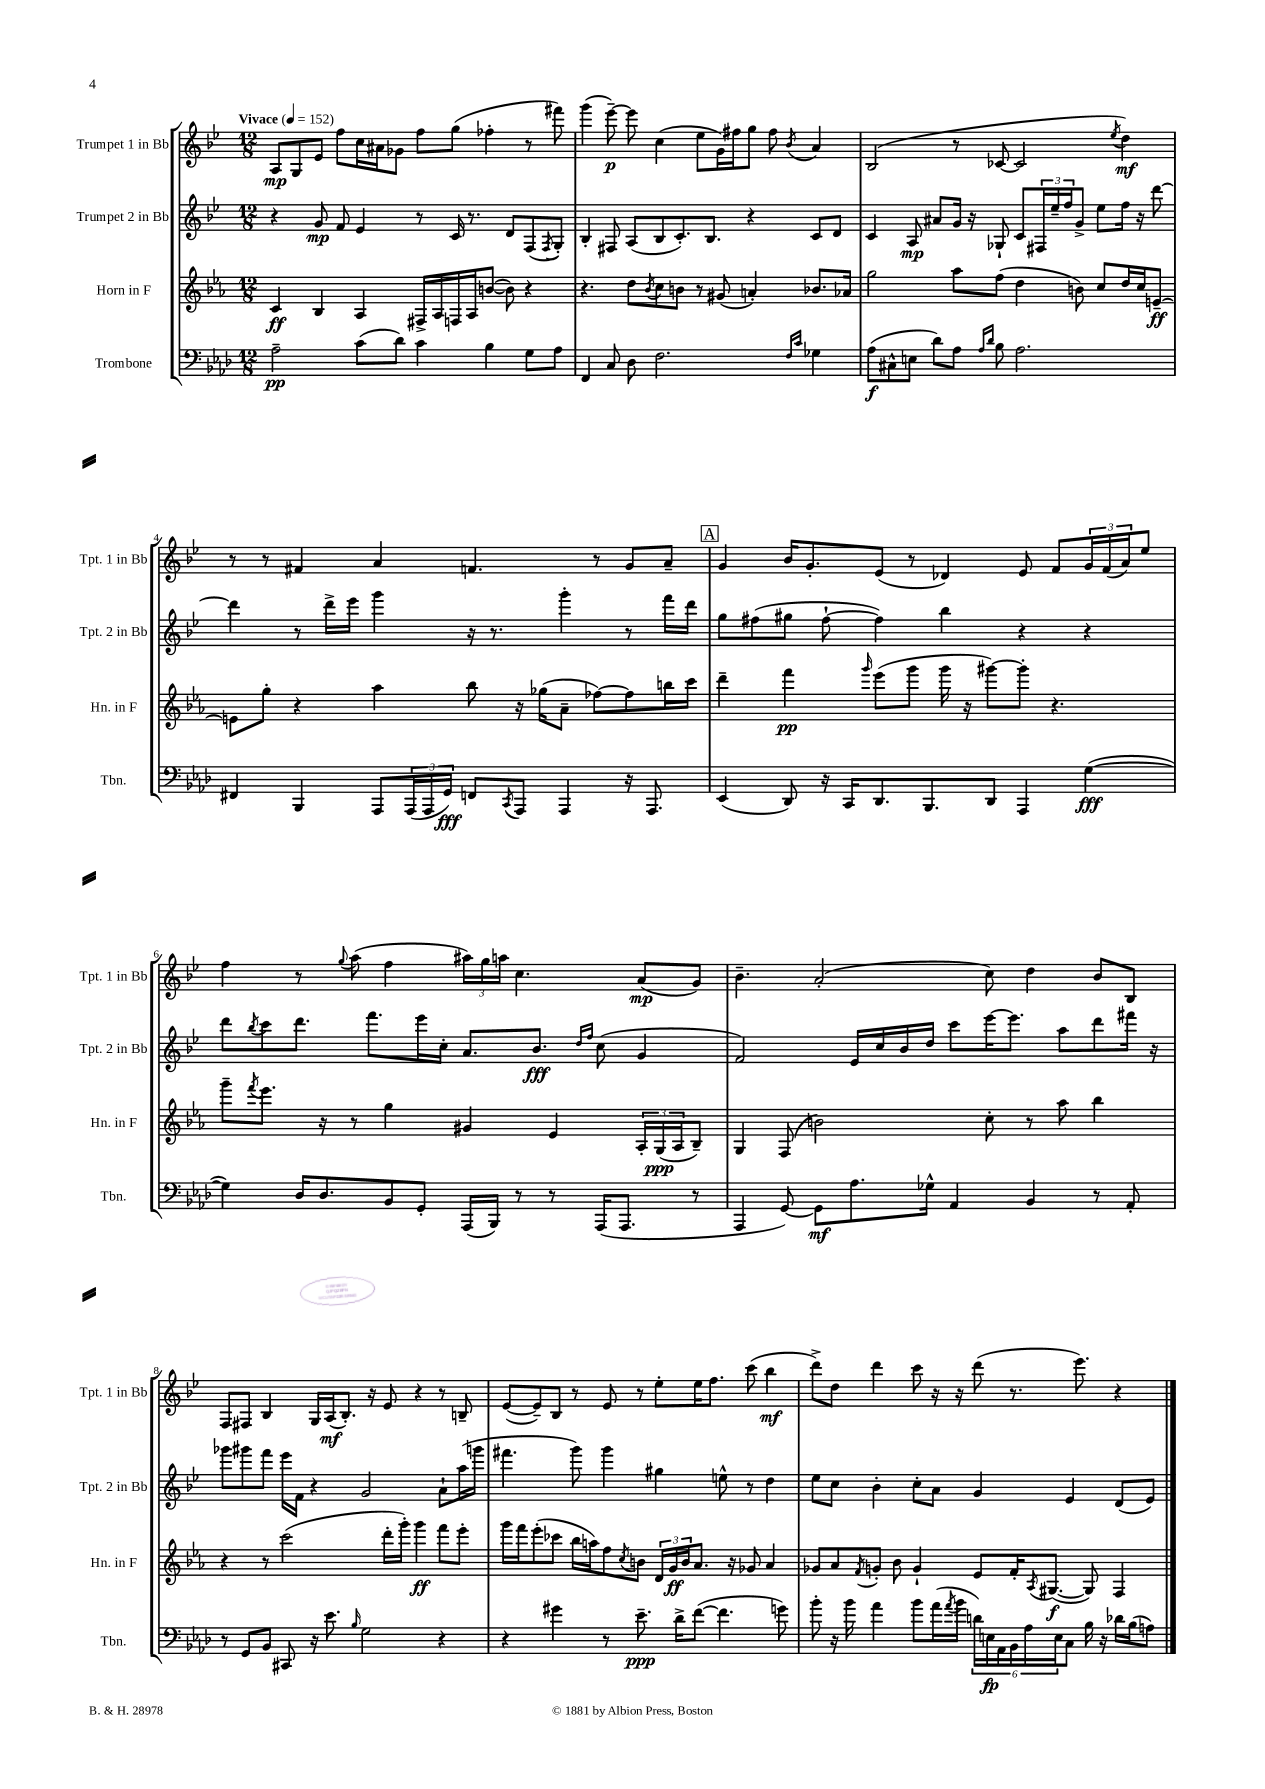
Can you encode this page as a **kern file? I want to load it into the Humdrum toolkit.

**kern	**kern	**kern	**kern
*staff4	*staff3	*staff2	*staff1
*clefF4	*clefG2	*clefG2	*clefG2
*k[b-e-a-d-]	*k[b-e-a-]	*k[b-e-]	*k[b-e-]
*M12/8	*M12/8	*M12/8	*M12/8
*MM152	*MM152	*MM152	*MM152
2A-~	4c	4r	8A
.	.	.	8G
.	4B-	8g	8e-
.	.	8f	8ff
(8c	4A-	4e-	16cc
.	.	.	16a#
8d-)	.	.	8g-
4c	16F#^	8r	8ff
.	16A-	.	.
.	16F	16c	(8gg
.	16A-	8.r	.
4B-	([8b	.	4ff-'
.	8b])	8d	.
8G	4r	(8F	8r
.	.	8qF	.
8A-	.	8G')	8fff#)
=	=	=	=
4FF	4.r	4B-'	(4ggg
8C	.	8F#	[8eee-~)
8D-	8dd	(8A	8eee-]
.	8qb-	.	.
2.F	8cc	8B-	(4cc
.	8b	8.c')	.
.	8r	.	8ee-
.	.	8.B-	.
.	(8g#	.	16g)
.	.	.	16ff#
.	4a')	4r	8gg
.	.	.	8ff#
16qqF	.	.	.
16qqc	.	.	8qb-
4G-	8.b-	8c	4a
.	.	8d	.
.	16a-	.	.
=	=	=	=
(8A-	2gg	4c	(2B-
8C#^^	.	.	.
8E	.	8A	.
8d-)	.	8a#	.
8A-	8aa-	16g	8r
.	.	16r	.
16qqA-	.	.	.
16qqd-	.	.	.
8B-	(8ff	8G-`	[8c-
2.A-	4dd	8c	2c-]
.	.	24F#	.
.	.	24ee-~	.
.	.	24ff	.
.	8b)	8g^	.
.	8cc	8ee-	.
.	.	.	8qee-
.	16dd	16ff	4dd)
.	16cc	16r	.
.	[8e~	[8ddd	.
=	=	=	=
4FF#	8e]	4ddd]	8r
.	8gg'	.	8r
4BBB-	4r	8r	4f#
.	.	16ddd^	.
.	.	16eee-	.
8AAA-	4aa-	4ggg	4a
(24AAA-	.	.	.
24AAA-	.	.	.
24GG)	.	.	.
8FF	8bb-	16r	4.f
.	.	8.r	.
8qCC	.	.	.
8AAA-	16r	.	.
.	(16gg-	.	.
4AAA-	8a-~	4ggg'	.
.	[8ff-)	.	8r
16r	8ff-]	8r	8g
8.AAA-	.	.	.
.	16bb	16fff	8a~
.	16ccc	16ddd	.
=	=	=	=
(4EE-	4ddd~	8gg	4g
.	.	(8ff#	.
8DD-)	4fff	8gg#	16b-
.	.	.	8.g'
16r	.	[8ff#`	.
16CC	.	.	.
.	16qqggg	.	.
8.DD-	(8eee-	4ff#])	(8e-
.	8ggg	.	8r
8.BBB-	.	.	.
.	16ggg	4bb-	4d-)
.	16r	.	.
8DD-	[8ggg#)	.	.
4AAA-	8ggg#']	4r	8e-
.	4.r	.	8f
([4G	.	4r	24g
.	.	.	(24f
.	.	.	24a)
.	.	.	8ee-
=	=	=	=
4G])	8ggg~	8ddd	4ff
.	8qfff	8qbb-	.
.	8.eee-	8ccc	.
16D-	.	8.ddd	8r
8.D-	16r	.	.
.	.	.	8qqgg
.	8r	.	(8aa
.	.	8.fff	.
8BB-	4gg	.	4ff
8GG'	.	16eee-	.
.	.	16cc'	.
(16AAA-	4g#	8.a	24aa#)
.	.	.	24gg
16BBB-)	.	.	.
.	.	.	24aa
8r	.	.	4.cc
.	.	8.b-	.
8r	4e-	.	.
.	.	16qqdd	.
.	.	16qqff	.
(16AAA-	.	(8cc	.
8.AAA-	.	.	.
.	24A-'	4g	(8a
.	(24G	.	.
.	24A-	.	.
8r	8B-~)	.	8g)
=	=	=	=
4AAA-	4G	2f)	4.b-~
[8GG)	(8F	.	.
8GG]	2b)	.	(2a'
8.A-	.	16e-	.
.	.	16cc	.
.	.	16b-	.
16G-^^	.	16dd	.
4AA-	.	8ccc	.
.	8cc'	[16eee-	8cc)
.	.	8.eee-]	.
4BB-	8r	.	4dd
.	8aa-	8aa	.
8r	4bb-	8ddd	8b-
8AA-'	.	16fff#	8B-
.	.	16r	.
=	=	=	=
8r	4r	8ggg-	8F
8GG	.	8ggg#	8F#
8BB-	8r	8fff	4B-
8CC#	(2ccc	16eee-	.
.	.	16f	.
16r	.	4r	16G
8.e-	.	.	(16A
.	.	.	8.B-')
16qqB-	.	.	.
2G	.	2g	.
.	.	.	16r
.	16ddd'	.	8e-
.	16ggg')	.	.
.	4ggg	.	4r
4r	8fff	8a`	8r
.	8eee-'	(16aa	8B~
.	.	16ggg	.
=	=	=	=
4r	16ggg	4.fff#	([8e-
.	16fff	.	.
.	(8eee-'	.	8e-~])
4g#	8ccc-	.	8B-
.	16bb-	8ggg)	8r
.	16aa)	.	.
8r	8ff	4ggg	8e-
.	8qcc	.	.
8.e-~	8b	.	8r
.	24d	4gg#	8ee-'
.	24g	.	.
16d-^	.	.	.
.	24b	.	.
([8f	8.a-	.	16ee-
.	.	.	8.ff
4.f]	.	8ee^^	.
.	16r	.	.
.	8g-	8r	(8ccc
.	4a-	4dd	4bb-
8g)	.	.	.
=	=	=	=
8b-'	8g-	8ee-	8ddd^)
16r	8a-	8cc	8dd
16b-	.	.	.
.	8qf	.	.
4a-	8g'	4b-'	4ddd
.	8b-	.	.
8b-	4g`	8cc'	8ccc
(16a-	.	8a	16r
8qa-	.	.	.
16b-	.	.	16r
24d)	8e-	4g	(8ddd
24E	.	.	.
24AA-	.	.	.
24BB-	16f'	.	8.r
24A-	.	.	.
.	8qA-	.	.
.	([8.G#	.	.
24E	.	.	.
8C	.	4e-	.
.	.	.	8.eee-)
16B-	8G#])	.	.
16r	.	.	.
16d-	4F	(8d	4r
(16B-	.	.	.
8A)	.	8e-)	.
==	==	==	==
*-	*-	*-	*-
